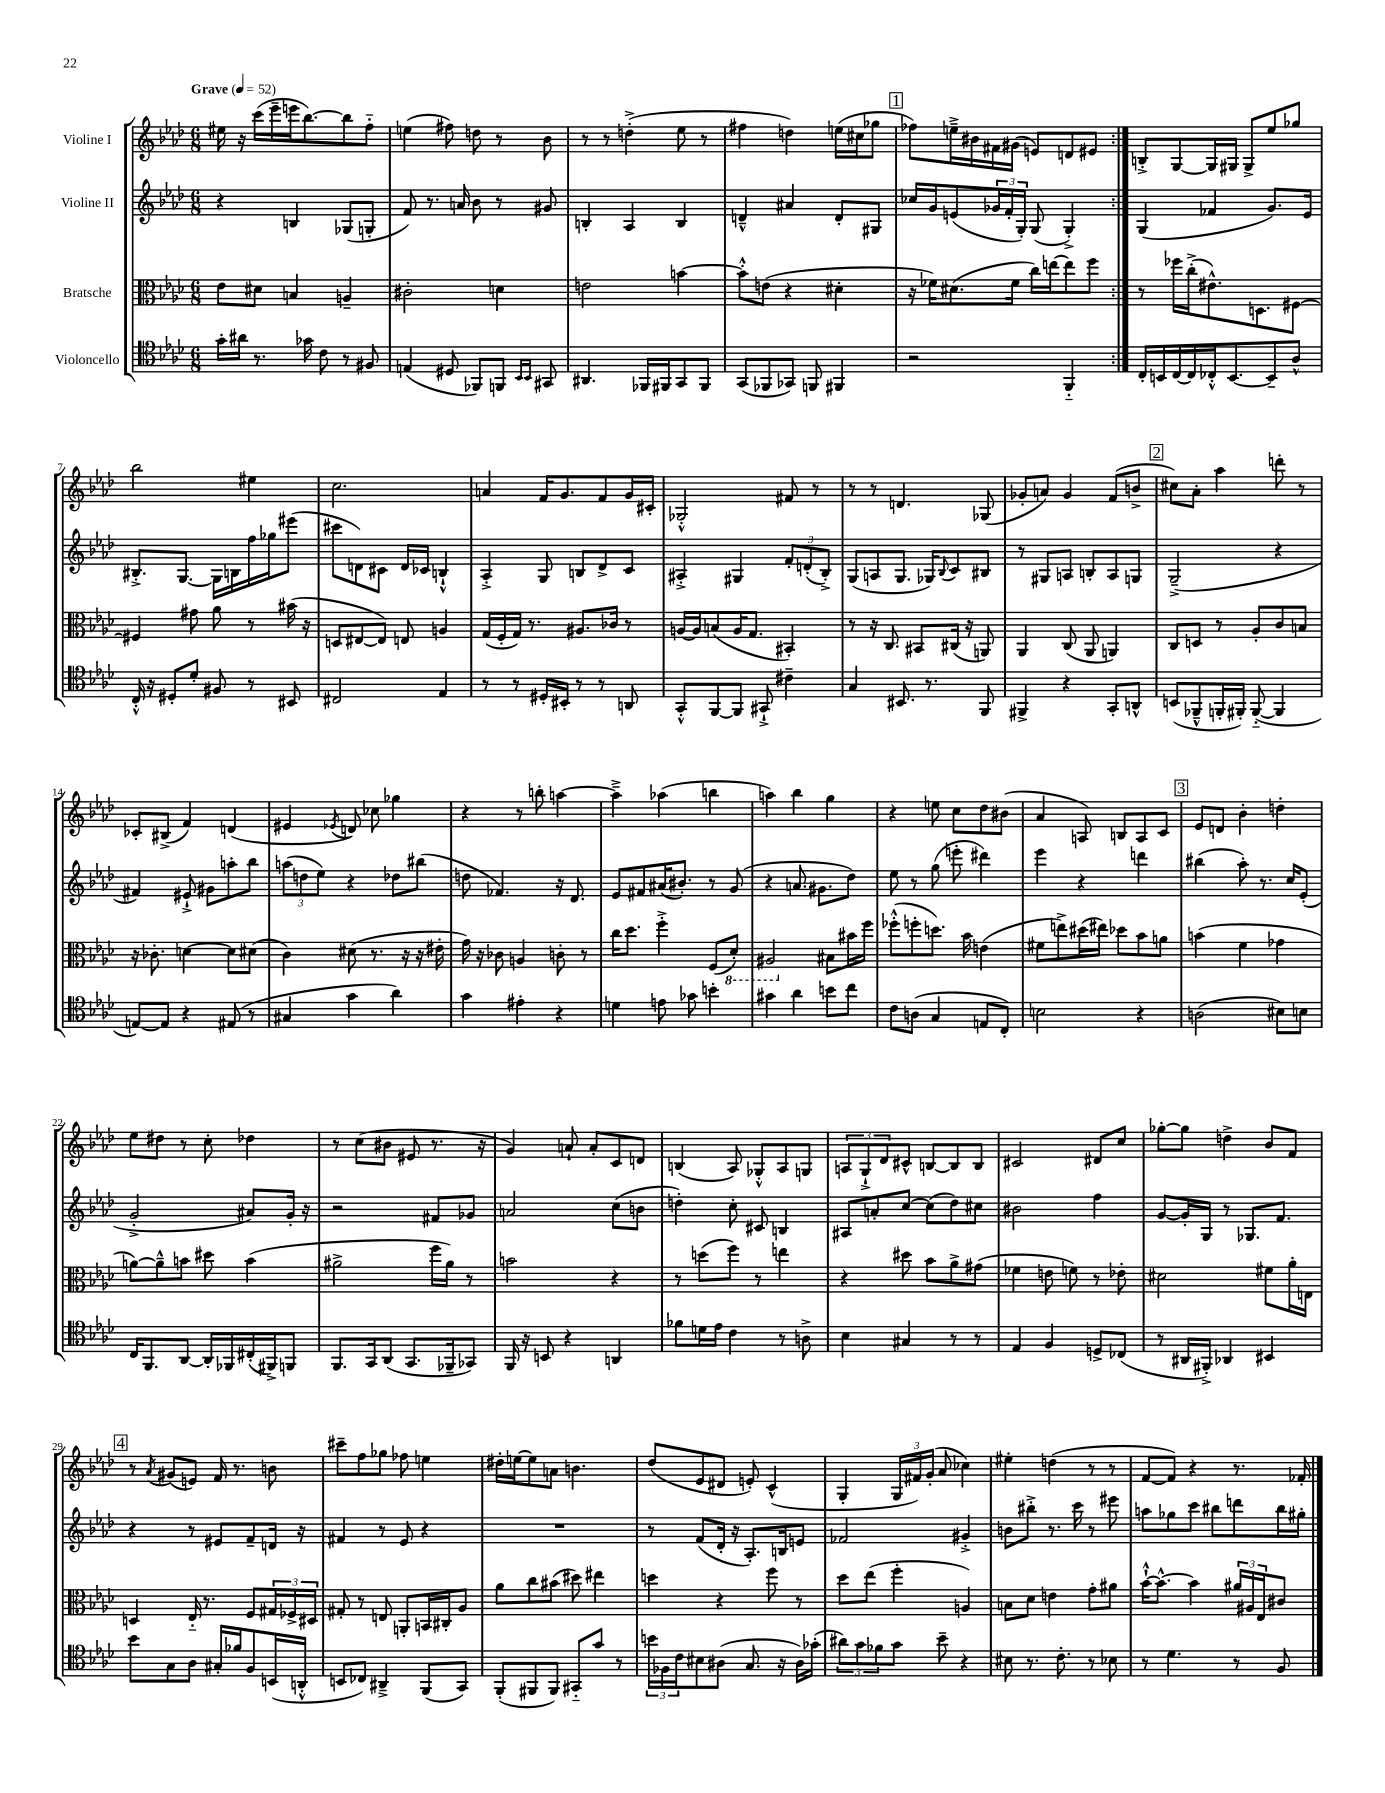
<<
\new StaffGroup <<
\new Staff = "s0" \with { instrumentName = "Violine I" } {
    \clef treble \key aes \major \numericTimeSignature \time 6/8 \tempo "Grave" 4 = 52
    \repeat volta 2 { eis''16 r16 c'''16( ees'''16-- e'''16 bes''8.~) bes''8 f''8-_ |
    e''4( fis''8) d''8 r8 bes'8 |
    r8 r8 d''4-.->( ees''8 r8 |
    fis''4 d''4) e''16( cis''16 ges''8 |
    \mark \markup { \box "1" } fes''8) e''16---> bis'16 fis'16 gis'16( e'8) d'8 eis'8 | }
    b8-.-> g8~ g16 gis16 gis8-> ees''8 ges''8 |
    bes''2 eis''4 |
    c''2. |
    a'4 f'16 g'8. f'8 g'16 cis'16-. |
    ges2-.-^ fis'8 r8 |
    r8 r8 d'4. ges8( |
    ges'8-. a'8) ges'4 f'8( b'8-> |
    \mark \markup { \box "2" } cis''8) aes'8-. aes''4 d'''8-. r8 |
    ces'8-. bis8->( f'4) d'4( |
    eis'4 \acciaccatura { ees'8 } d'8) ces''8 ges''4 |
    r4 r8 b''8-. a''4~ |
    a''4---> aes''4( b''4 |
    a''4) bes''4 g''4 |
    r4 e''8 c''8 des''8 bis'8( |
    aes'4 a8) b8 a8 c'8 |
    \mark \markup { \box "3" } ees'8 d'8 bes'4-. d''4-. |
    ees''8 dis''8 r8 c''8-. des''4 |
    r8 c''8( bis'8 eis'8 r8. r16 |
    g'4) a'8-! a'8-. c'8 d'8 |
    b4( aes8) ges8-.-^ aes8 g8 |
    \tuplet 3/2 { a8 g8-!-> des'8 } cis'8-^ b8~ b8 b8 |
    cis'2 dis'8 c''8 |
    ges''8~-. ges''8 d''4-> bes'8 f'8 |
    \mark \markup { \box "4" } r8 \acciaccatura { aes'8 } gis'8( e'8) f'16 r8. b'8 |
    cis'''8-- f''8 ges''8 fes''8 e''4 |
    dis''16-. e''16~ e''8 a'8 b'4. |
    des''8( ees'8 dis'8 e'8-.) c'4-^( |
    g4-. \tuplet 3/2 { g16 fis'16) g'16-.( } aes'8 ces''4) |
    eis''4-. d''4( r8 r8 |
    f'8~ f'8) r4 r8. fes'16-. \bar "|." |
}
\new Staff = "s1" \with { instrumentName = "Violine II" } {
    \clef treble \key aes \major \numericTimeSignature \time 6/8
    \repeat volta 2 { r4 b4 ges8( g8-. |
    f'8) r8. a'16 bes'8 r8 gis'8 |
    b4-. aes4 b4 |
    d'4---^ ais'4 d'8-. gis8 |
    \mark \markup { \box "1" } ces''16 g'16 e'8( \tuplet 3/2 { ges'16 f'16-. g16-.) } g8( g4-.->) | }
    g4( fes'4 g'8.) ees'16 |
    bis8.-.-> g8.~ g16 b16 f''16 ges''16 eis'''8( |
    cis'''8 d'8) cis'8 d'16 ces'16 b4-!-^ |
    aes4-.-> g8 b8 des'8-> c'8 |
    ais4-.-> gis4 \tuplet 3/2 { f'8-. d'8-.( bes8-.->) } |
    g8( a8 g8. ges16) \appoggiatura { bes8 } c'8 bis8 |
    r8 gis8 a8 b8-. a8 g8 |
    \mark \markup { \box "2" } g2--->( r4 |
    fis'4) eis'8-!-> gis'8 a''8-. bes''8 |
    \tuplet 3/2 { a''8( d''8 ees''8) } r4 des''8 bis''8( |
    d''8 fes'4.) r16 des'8. |
    ees'8 fis'8 ais'16( bis'8.-.) r8 g'8( |
    r4 a'8. gis'8. des''8) |
    ees''8 r8 g''8( e'''8-. dis'''4) |
    ees'''4 r4 d'''4 |
    \mark \markup { \box "3" } bis''4( aes''8-.) r8. c''16 ees'8-.( |
    g'2-.-> ais'8) g'16-. r16 |
    r2 fis'8 ges'8 |
    a'2 c''8( b'8 |
    d''4-.) c''8-. cis'8 b4 |
    ais8 a'8-. c''8~ c''8( des''8) cis''8 |
    bis'2 f''4 |
    g'8~ g'16-. g16 r8 ges8. f'8. |
    \mark \markup { \box "4" } r4 r8 eis'8 f'8-- d'16 r16 |
    fis'4 r8 ees'8 r4 |
    R2. |
    r8 f'8( des'16-. r16 aes8.-.) b16 e'8 |
    fes'2 gis'4-.-> |
    b'8 bis''8-.-> r8. c'''16 r8 eis'''8 |
    a''8 ges''8 c'''8 bis''8 d'''8 bis''16 gis''16-. \bar "|." |
}
\new Staff = "s2" \with { instrumentName = "Bratsche" } {
    \clef alto \key aes \major \numericTimeSignature \time 6/8
    \repeat volta 2 { ees'8 dis'8 b4 a4-- |
    cis'2-. d'4 |
    e'2 b'4~ |
    b'8-.-^ e'8( r4 dis'4-. |
    \mark \markup { \box "1" } r16 fes'16) dis'8.( fes'16 c''16) e''16~ e''8 f''8 | }
    r8 fes''16 c''16-.->( eis'8.-^) d8. fis8~ |
    fis4 gis'8 aes'8 r8 bis'16( r16 |
    d8 eis8~ eis8) e8 a4 |
    g16( f16-. g16) r8. ais8. ces'16 r8 |
    a16~ a16 b8( a16 g8. bis,4-.) |
    r8 r16 c8. bis,8 cis16( r16 a,8) |
    aes,4 c8( aes,8 a,4) |
    \mark \markup { \box "2" } c8 d8 r8 aes8-. c'8 b8 |
    r16 ces'8.-. d'4~ d'8 dis'8( |
    c'4) dis'8( r8. r16 r16 eis'16-. |
    g'16) r16 ces'8 a4 c'8-. r8 |
    c''16 des''8. f''4-.-> f8( \ottava #-1 des8-.) |
    ais,2 \ottava #0 bis8 bis'16 f''16 |
    fes''8-.-^( f''8-. d''8.) bes'16 e'4( |
    fis'8 e''8->) dis''16( eis''16) des''8 bes'8 a'8 |
    \mark \markup { \box "3" } b'4( f'4 ges'4 |
    a'8~) a'8---^ b'8 dis''8 b'4( |
    ais'2-> f''16 ais'16) r8 |
    b'2 r4 |
    r8 d''8( f''8) r8 e''4 |
    r4 dis''8 bes'8 aes'8-> gis'8( |
    fes'4 e'8 f'8) r8 ees'8-. |
    dis'2 fis'8 aes'16-. e16 |
    \mark \markup { \box "4" } d4 ees16-_ r8. f8 \tuplet 3/2 { gis16 fes16-> dis16 } |
    gis8-. r8 e8 a,8-. b,16 cis16-. aes8 |
    aes'8 c''8 bis'8( dis''8) eis''4 |
    d''4 r4 f''8 r8 |
    des''8 ees''8( f''4-. a4) |
    b8 des'8 e'4 g'8-. ais'8 |
    bes'16~-!-^ bes'8.~-^ bes'4 \tuplet 3/2 { ais'16 ais16 ees16 } cis'8 \bar "|." |
}
\new Staff = "s3" \with { instrumentName = "Violoncello" } {
    \clef tenor \key aes \major \numericTimeSignature \time 6/8
    \repeat volta 2 { g'16-. ais'16 r8. ges'16 c'8 r8 fis8 |
    e4( dis8 fes,8) f,8 \grace { bes,16 bes,16 } gis,8 |
    ais,4. fes,16 fis,16 g,8 fis,8 |
    g,8( fes,8 ges,8) f,8 fis,4 |
    \mark \markup { \box "1" } r2 f,4-_ | }
    c16-. b,16 c16~ c16 ces16-.-^ b,8.~ b,8-- aes8-^ |
    c16-.-^ r16 dis8-. des'8-. fis8 r8 bis,8 |
    cis2 ees4 |
    r8 r8 dis16-. bis,16-. r8 r8 a,8 |
    g,8-.-^ f,8~ f,8 gis,8-!-> cis'4-- |
    g4 bis,8. r8. f,8 |
    fis,4-> r4 g,8-. a,8-^ |
    \mark \markup { \box "2" } b,8( fes,8---^ f,16-. fis,16-.) fis,8~-_( fis,4 |
    e8~) e8 r4 eis8( r8 |
    gis4 g'4 aes'4) |
    g'4 eis'4-. r4 |
    d'4 e'8 ges'8 b'4-. |
    gis'4 aes'4 b'8 c''8 |
    c'8 a8( g4 e8 c8-.) |
    b2 r4 |
    \mark \markup { \box "3" } a2( bis8) b8 |
    c16 f,8. aes,8~ aes,16-. fes,16 cis16-.( fis,16->) f,8 |
    f,8. g,16 aes,8( g,8. fes,16-- ges,8) |
    f,16 r16 b,8 r4 a,4 |
    fes'8 d'16 ees'16 c'4 r8 a8-> |
    bes4 gis4 r8 r8 |
    ees4 f4 d8-> ces8( |
    r8 ais,16 fis,16-.->) aes,4 bis,4 |
    \mark \markup { \box "4" } bes'8 g8 aes8 gis16-. fes'16 f8 b,16( a,16-.-^ |
    b,8 ces8) ais,4---> f,8( g,8) |
    f,8-.( fis,8 fis,8) gis,8-_ g'8 r8 |
    \tuplet 3/2 { b'16 fes16 c'16 } bis8 ais8( g8. r16 ais16) ges'16-.( |
    \tuplet 3/2 { ais'8) g'8 fes'8 } g'8 bes'8-- r4 |
    bis8 r8. c'8.-. r8 bes8 |
    r8 des'4. r8 f8 \bar "|." |
}
>>
>>
